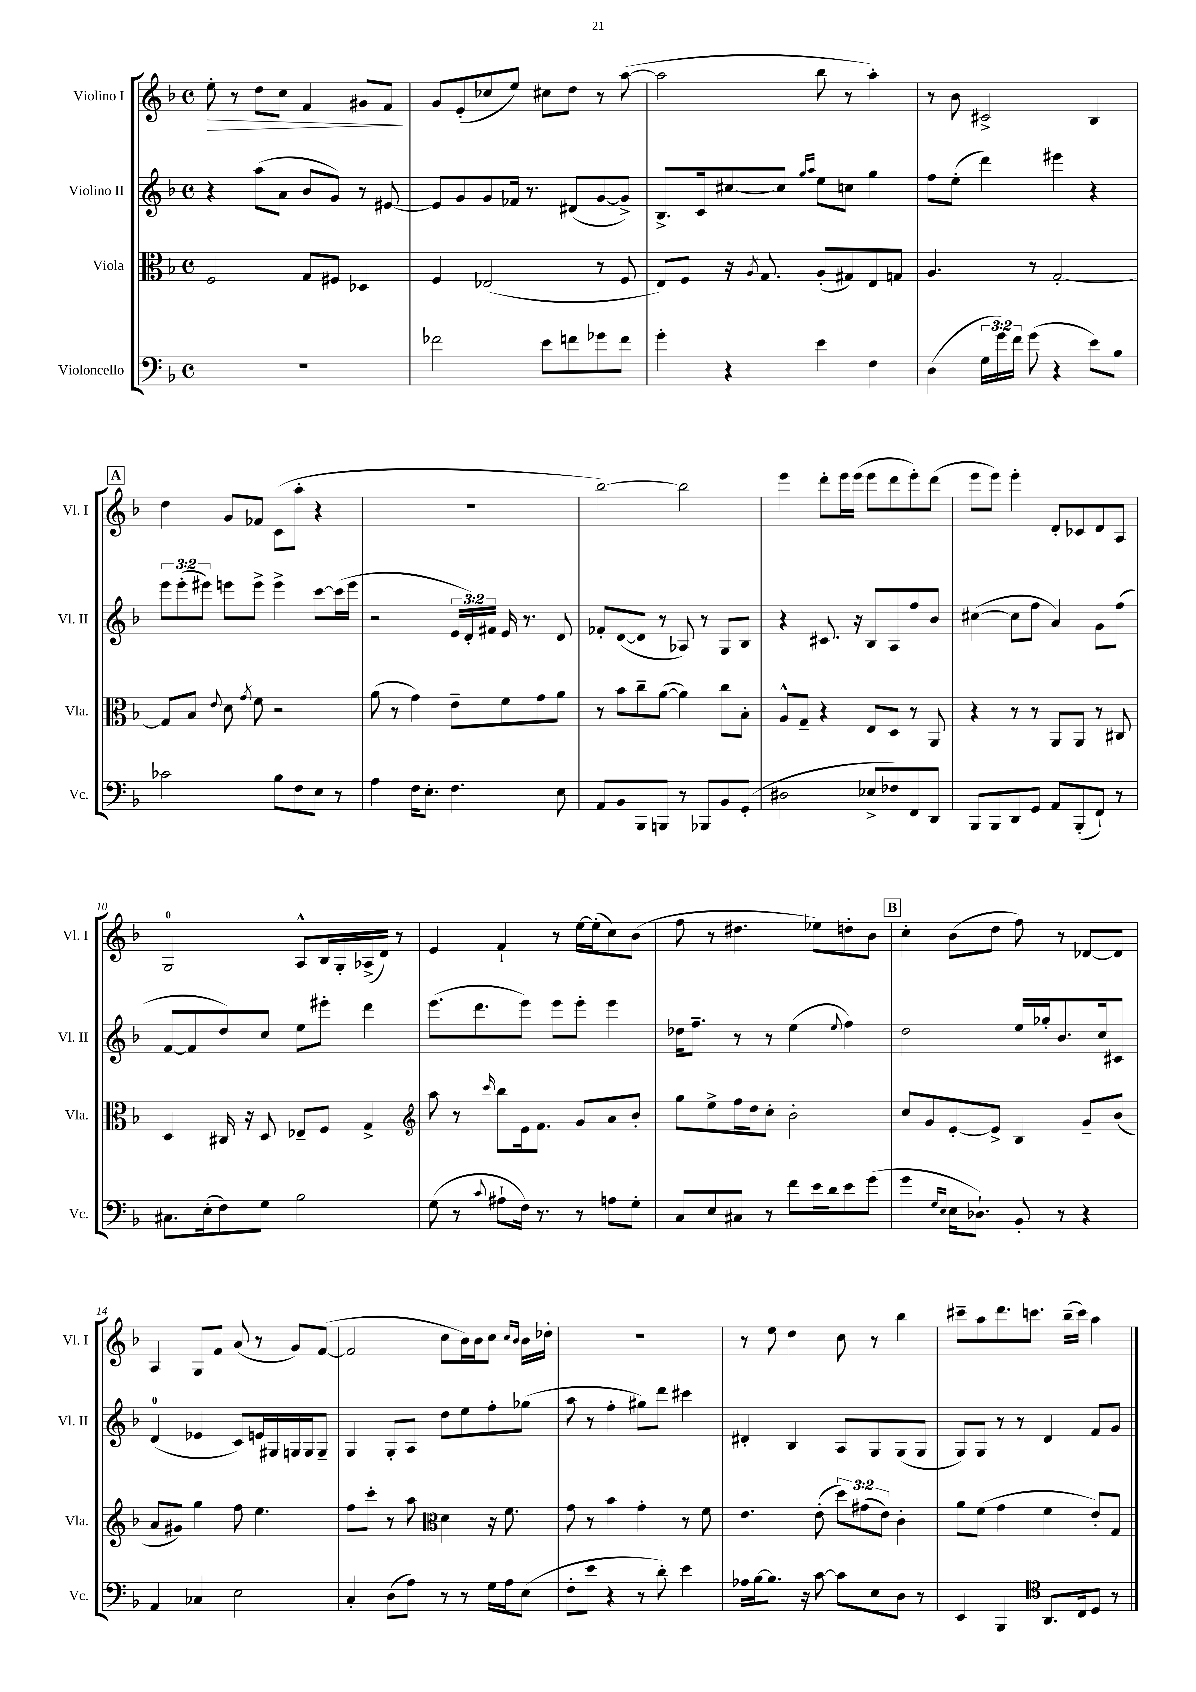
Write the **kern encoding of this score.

**kern	**kern	**kern	**kern
*staff4	*staff3	*staff2	*staff1
*clefF4	*clefC3	*clefG2	*clefG2
*k[b-]	*k[b-]	*k[b-]	*k[b-]
*M4/4	*M4/4	*M4/4	*M4/4
*met(c)	*met(c)	*met(c)	*met(c)
1r	2F/	4r	8ee'\
.	.	.	8r
.	.	(8aa\L	8dd\L
.	.	8a\J	8cc\J
.	8G/L	8b-/L	4f/
.	8F#/J	8g/J)	.
.	4D-/	8r	8g#/L
.	.	[8e#/	8f/J
=	=	=	=
2f-\	4F/	8e#/]L	8g/L
.	.	8g/	(8e'/
.	(2E-/	8g/	8cc-/
.	.	16f-/Jk	8ee/J)
.	.	8.r	.
8e\L	.	.	8cc#\L
8f\	.	(8d#/L	8dd\J
8g-\	8r	[8g/	8r
8f\J	8F/	8g^/]J)	([8aa\
=	=	=	=
4g'\	8E/L)	8.B-^/L	2aa\]
.	8F/J	.	.
.	.	16c/k	.
4r	16r	[8cc#/	.
.	8qA/	.	.
.	8.G/	.	.
.	.	8cc#/]J	.
.	.	16qqgg/LL	.
.	.	16qqaa/JJ	.
4e\	(8A'/L	8ee\L	8bb-\
.	8G#/)	8cc\J	8r
4F\	8E/	4gg\	4aa'\)
.	8G/J	.	.
=	=	=	=
(4D\	4.A/	8ff\L	8r
.	.	(8ee'\J	8b-\
24G\LL	.	4ddd\)	2c#^/
24g\)	.	.	.
24f\JJ	.	.	.
(8g\	8r	.	.
4r	[2G'/	4eee#\	.
8e\L)	.	4r	4B-/
8B-\J	.	.	.
=	=	=	=
2c-\	8G/]L	12eee\L	4dd\
.	.	(12eee'\	.
.	8B-/J	.	.
.	.	12eee#\J)	.
.	8qqe/	.	.
.	8d\	8eee\L	8g/L
.	8qg/	.	.
.	8f\	8eee^\J	8f-/J
8B-\L	2r	4eee^\	(8c\L
8F\	.	.	8aa'\J
8E\J	.	[8ccc\L	4r
8r	.	(16ccc\]L	.
.	.	16eee\JJ	.
=	=	=	=
4A\	(8a\	2r	1r
.	8r	.	.
16F\LK	4g\)	.	.
8.E'\J	.	.	.
4.F\	8e~\L	24e/LL	.
.	.	24d'/)	.
.	.	24f#/JJ	.
.	8f\	16e/	.
.	.	8.r	.
.	8g\	.	.
8E\	8a\J	8d/	.
=	=	=	=
8AA/L	8r	8f-'/L	[2bb-\)
8BB-/	8b-\L	([8d/	.
8BBB-/	8cc~\	8d/]J	.
8BBB/J	([8a\J	8r	.
8r	4a\])	8A-/)	2bb-\]
8BBB-/L	.	8r	.
8BB-/	8cc\L	8G/L	.
(8GG'/J	8B-'\J	8B-/J	.
=	=	=	=
2D#\	8A^^/L	4r	4eee\
.	8G~/J	.	.
.	4r	8.c#/	8ddd'\L
.	.	.	16eee\L
.	.	16r	(16eee\JJ
8E-^/L	8E/L	8B-/L	8eee\L
8F-/)	8D/J	8A/	8ddd\
8FF/	8r	8ff/	8eee'\)
8DD/J	8AA/	8b-/J	(8ddd\J
=	=	=	=
8BBB-/L	4r	([4cc#\	8eee\L
8BBB-/	.	.	8eee\J)
8DD/	8r	8cc#\]L	4eee'\
8GG/J	8r	8ff\J	.
8AA/L	8AA/L	4a/)	8d'/L
(8BBB-'/	8AA/J	.	8c-/
8FF`/J)	8r	8g\L	8d/
8r	8C#/	(8ff\J	8A/J
=	=	=	=
8.C#\L	4D/	[8f/L	2G/
.	.	8f/]	.
(16E'\k	.	.	.
8F\)	16C#/	8dd/)	.
.	16r	.	.
8G\J	8D/	8cc/J	.
2B-\	8E-~/L	8ee\L	8A^^/L
.	8F/J	8eee#'\J	16B-/L
.	.	.	16G'/
.	4G^/	4ddd\	(16A-^/
.	.	.	16d/JJ)
.	.	.	8r
=	=	=	=
*	*clefG2	*	*
(8G\	8aa\	(8.eee\L	4e/
8r	8r	.	.
.	.	8.ddd\	.
8qqc/	16qqccc/	.	.
8A#`\L	8bb-\L	.	4f`/
16F\Jk)	16e\k	8eee\J)	.
8.r	8.f\J	.	.
.	.	8eee\L	8r
8r	8g/L	8eee'\J	[16ee\LL
.	.	.	(16ee'\]J
8A\L	8a/	4eee\	8cc\)
8G'\J	8b-'/J	.	(8b-\J
=	=	=	=
8C/L	8gg\L	16dd-\LK	8ff\
.	.	8.ff~\J	.
8E/	8ee^\	.	8r
8C#/J	16ff\L	8r	4.dd#\
.	16dd\J	.	.
8r	8cc'\J	8r	.
8f\L	2b-'\	(4ee\	.
16e\L	.	.	8ee-\L)
16d\J	.	.	.
.	.	8qqee/	.
8e\	.	4ff\)	8dd'\
(8g\J	.	.	8b-\J
=	=	=	=
4g\	8cc/L	2dd\	4cc'\
.	8g/	.	.
16qqG/LL	.	.	.
16qqE/JJ	.	.	.
16E\LK	[8e'/	.	(8b-\L
8.D-`\J)	.	.	.
.	8e^/]J	.	8dd\J
8BB-'/	4B-/	16ee/LL	8ff\)
.	.	16gg-'/J	.
8r	.	8.b-/	8r
4r	8g~/L	.	[8d-/L
.	.	16cc/k	.
.	(8b-/J	8c#/J	8d-/]J
=	=	=	=
4AA/	8a/L	(4d/	4A/
.	8g#/J)	.	.
4C-/	4gg\	4e-/	8G/L
.	.	.	8f/J
2E\	8ff\	8c/L)	(8a/
.	4.ee\	16e/L	8r
.	.	16G#/	.
.	.	16G/	8g/L)
.	.	16G/J	.
.	.	8G~/J	([8f/J
=	=	=	=
4C'/	8ff\L	4G/	2f/]
.	8ccc'\J	.	.
(8D\L	8r	8G'/L	.
8A\J)	8aa\	8A/J	.
*	*clefC3	*	*
8r	4d\	8dd\L	8cc\L
8r	.	8ee\	16b-\L)
.	.	.	16b-\J
16G\LL	16r	8ff'\	8cc\J
16A\J	8.f\	.	.
.	.	.	16qqcc/LL
.	.	.	16qqb-/JJ
(8E\J	.	(8gg-\J	16b-\LL
.	.	.	16dd-'\JJ
=	=	=	=
8F'\L	8g\	8aa\	1r
8e\J	8r	8r	.
4r	4b-\	4ff'\	.
8r	4g'\	8gg#\L)	.
8d'\)	.	8ddd\J	.
4e\	8r	4ccc#\	.
.	8f\	.	.
=	=	=	=
16A-\LL	4.e\	4d#'/	8r
[16B-\J	.	.	.
8.B-\]J	.	.	8ee\
.	.	4B-/	4dd\
16r	.	.	.
[8c\	(8e'\	.	.
8c\]L	12dd\L)	8A/L	8cc\
.	(12g#\	.	.
8E\	.	8G/	8r
.	12e\J)	.	.
8D\J	4c'\	(8G/	4bb-\
8r	.	8G/J	.
=	=	=	=
4EE/	8a\L	8G/L)	8ccc#~\L
.	(8f\J	8G/J	8aa\
4BBB-/	4g\	8r	8.ddd\
.	.	8r	.
.	.	.	8.ccc\J
*clefC4	*	*	*
8.AA/L	4f\	4d/	.
.	.	.	(16bb-~\LL
16C/k	.	.	16ccc\JJ)
8D/J	8e'/L)	8f/L	4aa\
8r	8G/J	8g/J	.
==	==	==	==
*-	*-	*-	*-
